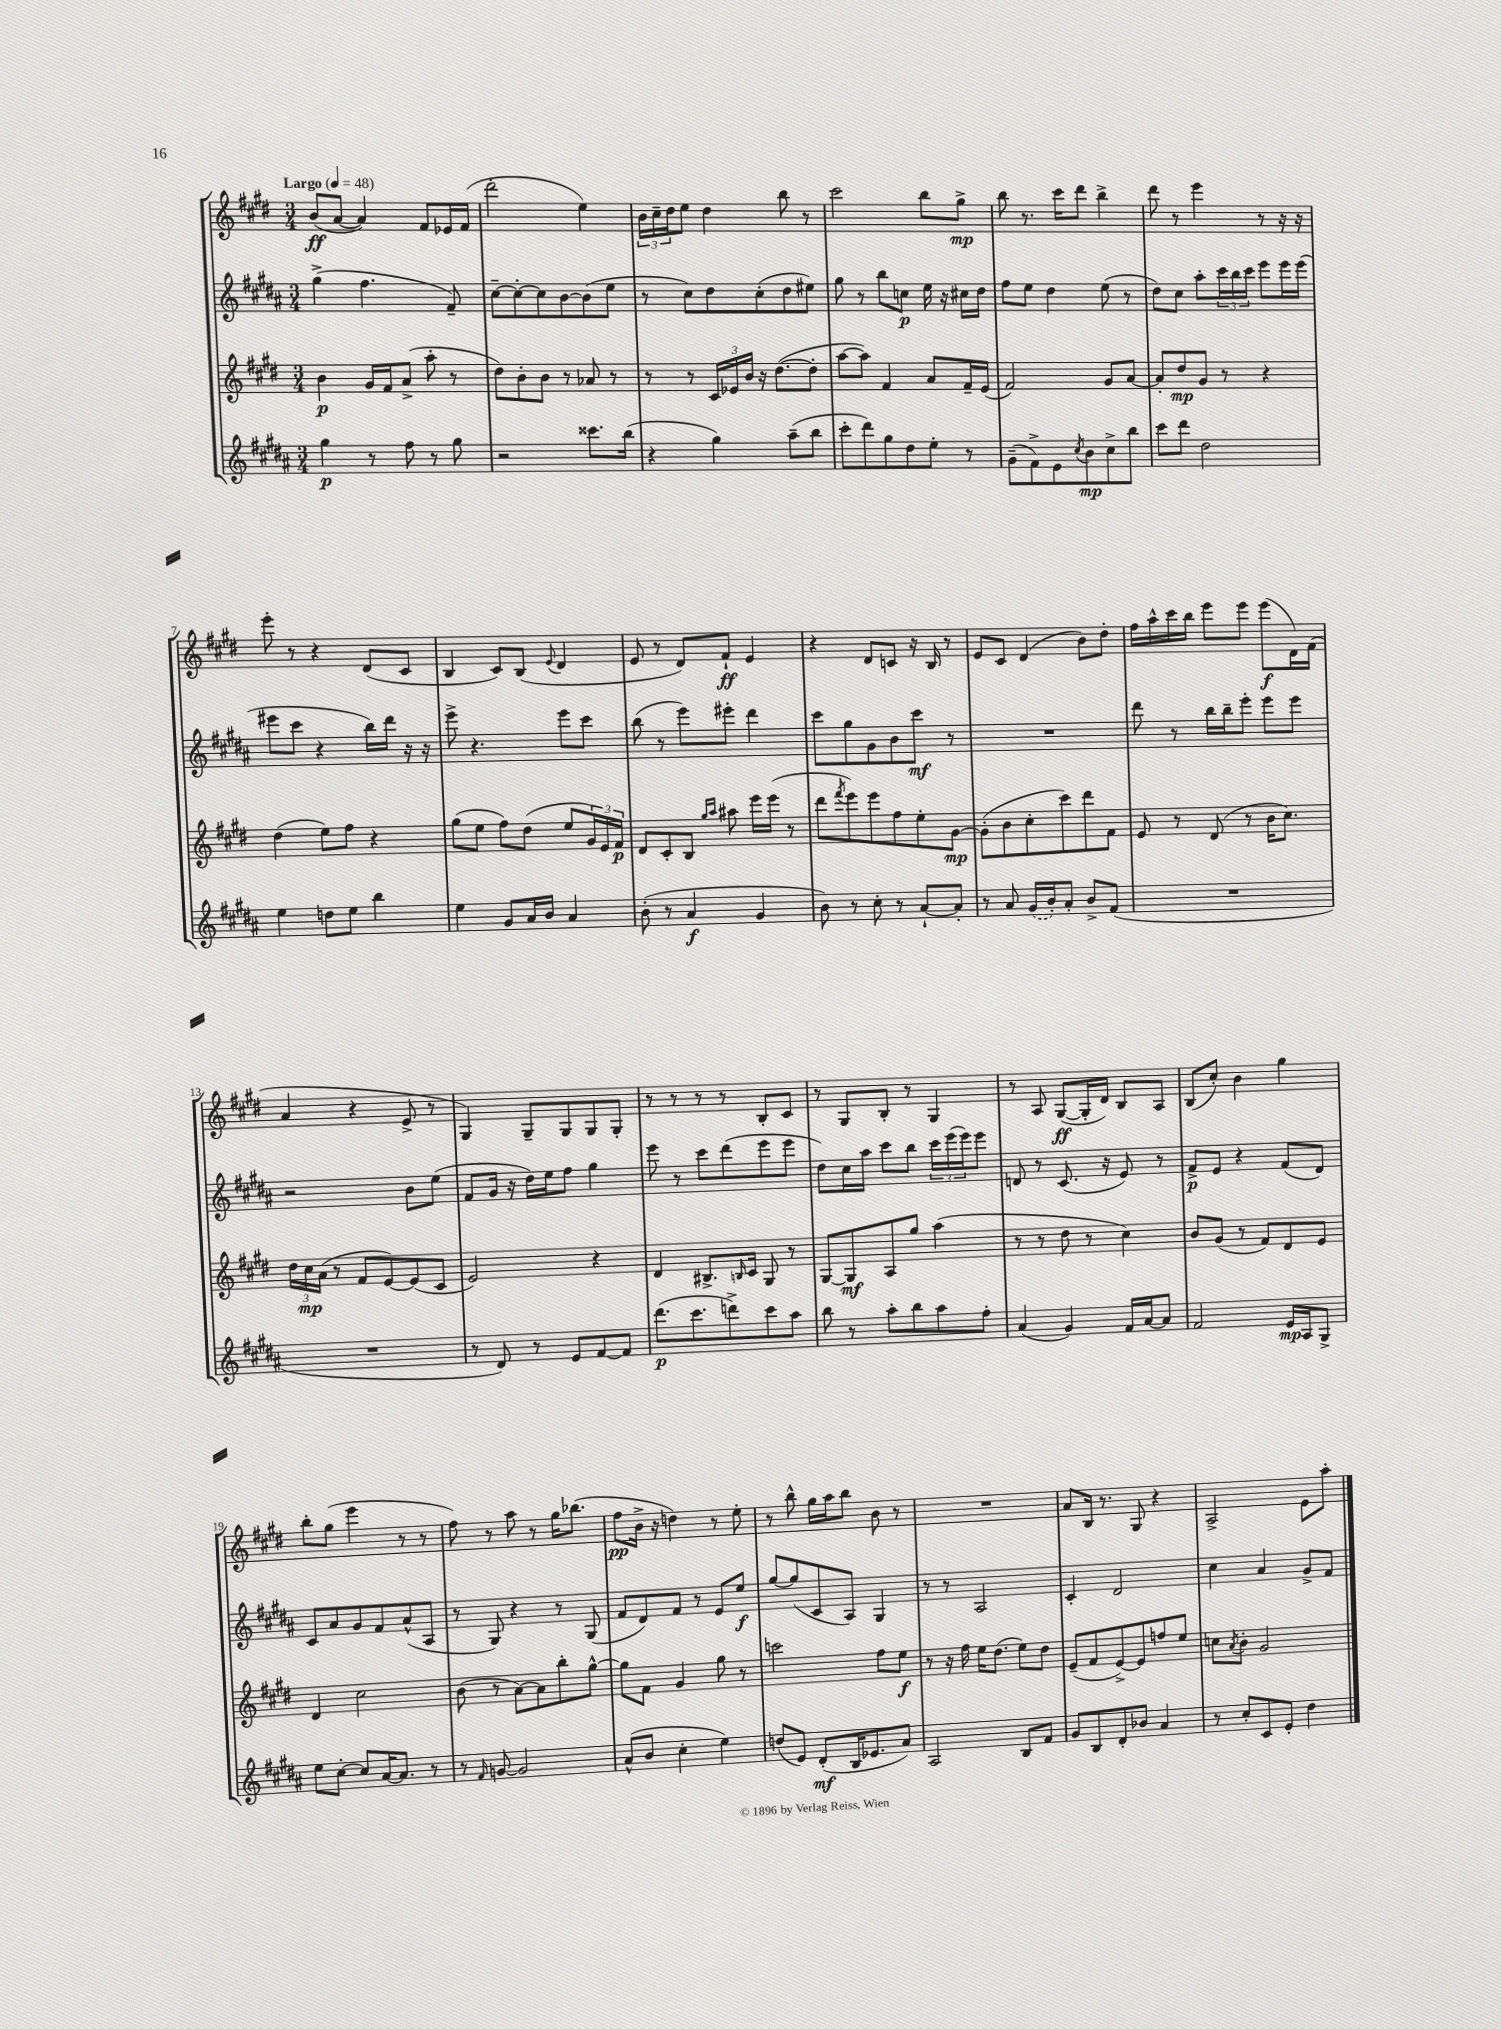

**kern	**kern	**kern	**kern
*staff4	*staff3	*staff2	*staff1
*clefG2	*clefG2	*clefG2	*clefG2
*k[f#c#g#d#a#]	*k[f#c#g#d#]	*k[f#c#g#d#a#]	*k[f#c#g#d#]
*M3/4	*M3/4	*M3/4	*M3/4
*MM48	*MM48	*MM48	*MM48
4gg#\	4b\	(4gg#^\	(8b/L
.	.	.	[8a/J
8r	16g#/LL	4.ff#\	4a/])
.	16f#/J	.	.
8ff#\	(8a^/J	.	.
8r	8aa'\	.	8f#/L
8gg#\	8r	8f#~/)	16e-/L
.	.	.	(16f#/JJ
=	=	=	=
2r	8dd#\L)	[8cc#~\L	2ddd#'\
.	8b'\	8cc#'\_	.
.	8b\J	8cc#\]	.
.	8r	[8b\	.
8.ccc##\L	8a-/	(8b\]	4ee\)
.	8r	8ee\J	.
(16bb\Jk	.	.	.
=	=	=	=
4r	8r	8r	24b\LL
.	.	.	24cc#~\
.	.	.	24dd#\J
.	8r	8cc#\L)	8ee\J
4gg#\)	24c#/LL	8dd#\	4dd#\
.	24e-/	.	.
.	24b/JJ	.	.
.	16r	(8cc#'\	.
.	([8.dd#\L	.	.
(8aa#~\L	.	8dd#\	8bb\
8bb\J	8dd#'\]J	8ee#\J)	8r
=	=	=	=
8ccc#'\L	[8aa\L	8gg#\	2ccc#\
8ddd#\)	8aa\]J)	8r	.
8gg#\	4f#/	8bb\L	.
8dd#\	.	8cc\J	.
8ee'\J	8a/L	16ee\	8bb\L
.	.	16r	.
8r	16f#~/L	16cc#\LL	8gg#^\J
.	(16e/JJ	16dd#\JJ	.
=	=	=	=
(8g#~\L	2f#/)	8ff#\L	8bb\
8f#^\)	.	8ee\J	8.r
8e\	.	4dd#\	.
.	.	.	16ccc#\LK
8qcc#/	.	.	.
8b\	.	.	8ddd#\J
8cc#^\	8g#/L	(8ee\	4bb^\
8bb\J	[8a/J	8r	.
=	=	=	=
8ccc#\L	8a'/]L	8dd#\L)	8ddd#\
8ddd#\J	8dd#/	8cc#\J	8r
2dd#\	8g#/J	8aa#'\L	4eee\
.	8r	24ccc#\L	.
.	.	24bb\	.
.	.	24ccc#\JJ	.
.	4r	8eee\L	8r
.	.	16eee\L	16r
.	.	(16eee\JJ	16r
=	=	=	=
4ee\	(4dd#\	8eee#\L	8eee'\
.	.	8ccc#\J	8r
8dd\L	8ee\L)	4r	4r
8ee\J	8ff#\J	.	.
4bb\	4r	16bb\LL)	(8d#/L
.	.	16ddd#\JJ	.
.	.	16r	8c#/J
.	.	16r	.
=	=	=	=
4ee\	(8gg#\L	8eee^\	4B/
.	8ee\J	4.r	.
8g#/L	8ff#\L)	.	8c#/L)
16a#/L	(8dd#\J	.	(8B/J
16b/JJ	.	.	.
.	.	.	8qqe/
4a#/	8ee/L	8eee\L	4d#/
.	24g#/L)	8ccc#\J	.
.	24e/	.	.
.	24f#/JJ	.	.
=	=	=	=
(8b'\	8d#/L	(8bb\	8e/
8r	8c#'/	8r	8r
4a#/	8B/J	8eee\L)	8d#/L)
.	16qqgg#/LL	.	.
.	16qqaa/JJ	.	.
.	8aa#\	8eee#'\J	8f#`/J
4g#/	16eee\LL	4ddd#\	4e/
.	(16eee\JJ	.	.
.	8r	.	.
=	=	=	=
8b\)	8ddd#\L	8ccc#\L	4r
.	8qfff#/	.	.
8r	8eee\)	8gg#\	.
8cc#'\	8eee\	8g#\	8d#/L
8r	8ff#\	8b\	8c/J
[8a#`/L	8ee'\	8ccc#\J	16r
.	.	.	16B/
8a#'/]J	[8g#\J	8r	8r
=	=	=	=
8r	(8g#'\]L	2.r	8e/L
8a#/	8b\	.	8c#/J
(16g#/LL	8cc#'\	.	(4d#/
16b'/J)	.	.	.
8a#'/J	8ccc#\)	.	.
8b^/L	8ddd#\	.	8b\L)
(8f#/J	8f#\J	.	8dd#'\J
=	=	=	=
2.r	8e/	8ddd#\	16ff#\LL
.	.	.	16aa^^\
.	8r	8r	16ccc#\
.	.	.	16bb\JJ
.	(8d#/	16bb\LL	8eee\L
.	.	16bb~\J	.
.	8r	8eee'\J	8eee\J
.	16b\LK	8eee\L	(8eee\L
.	8.cc#\J)	.	.
.	.	8eee\J	16d#\L)
.	.	.	(16f#\JJ
=	=	=	=
2.r	24dd#\LL	2r	4a/
.	24cc#\	.	.
.	(24a\JJ	.	.
.	8r	.	.
.	8f#/L	.	4r
.	[8e/)	.	.
.	(8e/]	8b\L	8e^/
.	8c#/J	(8ee\J	8r
=	=	=	=
8r	2e/)	8f#/L	4G#/)
8d#/)	.	16g#/Jk	.
.	.	16r	.
8r	.	16dd#\LL)	8G#~/L
.	.	16ee\J	.
8e/L	.	8ff#\J	8G#/
[8f#/	4r	4gg#\	8G#/
8f#/]J	.	.	8G#'/J
=	=	=	=
(8.ddd#\L	4d#/	8eee\	8r
.	.	8r	8r
8.ccc#\	.	.	.
.	8.B#^/L	8ccc#\L	8r
8ddd^\)	.	(8ddd#\	8r
.	16qqB/	.	.
.	16c#/Jk	.	.
8ccc#\	8G#/	8eee\	8B'/L
8aa#\J	8r	8eee\J	8c#/J
=	=	=	=
8bb\	[8G#/L	8dd#\L)	8r
8r	8G#/]	16cc#\L	8G#/L
.	.	16aa#\JJ	.
8aa#'\L	8A/	8ccc#\L	8B'/J
8bb\	8gg#/J	8bb\J	8r
8aa#\	(4aa\	24ccc#\LL	4G#/
.	.	(24eee\	.
.	.	24eee\J)	.
8ff#'\J	.	8eee\J	.
=	=	=	=
(4a#/	8r	8d/	8r
.	8r	8r	8A/
4g#/)	8dd#\	(8.c#/	([8G#/L
.	8r	.	16G#'/]L
.	.	16r	16d#/JJ)
16f#/LL	4cc#\)	8e/)	8B/L
[16a#/J	.	.	.
8a#/]J	.	8r	8A/J
=	=	=	=
2f#/	8b/L	8f#^/L	(8B/L
.	(8g#/J	8e/J	8cc#'/J)
.	8r	4r	4b\
.	8f#/L)	.	.
16e/LL	8d#/	(8f#/L	4gg#\
16A#/J	.	.	.
8G#^/J	8e/J	8d#/J)	.
=	=	=	=
8ee\L	4d#/	8c#/L	8bb'\L
[8cc#'\J	.	8a#/	(8gg#\J
8cc#/]L	2cc#\	8g#/	4eee\
[16a#/K	.	8f#/	.
8.a#/]J	.	.	.
.	.	(8a#^^/	8r
8r	.	8A#/J	8r
=	=	=	=
8r	(8b\	8r	8ff#\)
16qqf#/	.	.	.
[8g/	8r	8G#/)	8r
2g/]	[8a\L)	4r	8aa\
.	8a\]	.	8r
.	8bb'\	8r	16gg#\LK
.	.	.	(8.bb-\J
.	[8gg#^^\J	(8G#/	.
=	=	=	=
(8a#^^/L	8gg#\]L	8f#/L	8ff#\L
8b/J	8f#\J	8d#/)	16b^\Jk
.	.	.	16r
4cc#'\	4g#/	8f#/J	4dd\)
.	.	8r	.
4ee\)	8gg#\	8e/L	8r
.	8r	8ee/J	8ee'\
=	=	=	=
(8dd/L	2ccc\	[8gg#/L	8r
8e/J)	.	(8gg#/]	8bb^^\
(8d#'/L	.	8c#/	16gg#\LL
.	.	.	16aa\J
16B/K	.	8A#/J)	8bb\J
8.e-/	.	.	.
.	8ff#\L	4G#/	8b\
8a#/J)	8ee\J	.	8r
=	=	=	=
2A#/	8r	8r	2.r
.	16r	8r	.
.	16ff#\	.	.
.	16ee\LK	2A#/	.
.	(8.dd#\J	.	.
8B/L	8ee\L)	.	.
8f#/J	8dd#\J	.	.
=	=	=	=
8g#/L	(8e~/L	4c#'/	8a/L
8B/	8f#/	.	16B/Jk
.	.	.	8.r
8d#'/	[8e^/)	2d#/	.
8b-/J	8e/]	.	8G#/
4a#/	8ff/	.	4r
.	8ee/J	.	.
=	=	=	=
8r	8cc\L	4cc#\	2A^/
.	8qa/	.	.
8cc#'/L	8b'\J	.	.
8c#/	2g#/	4a#/	.
8e'/J	.	.	.
4dd#\	.	8g#^/L	8e\L
.	.	8f#/J	8aa'\J
==	==	==	==
*-	*-	*-	*-
